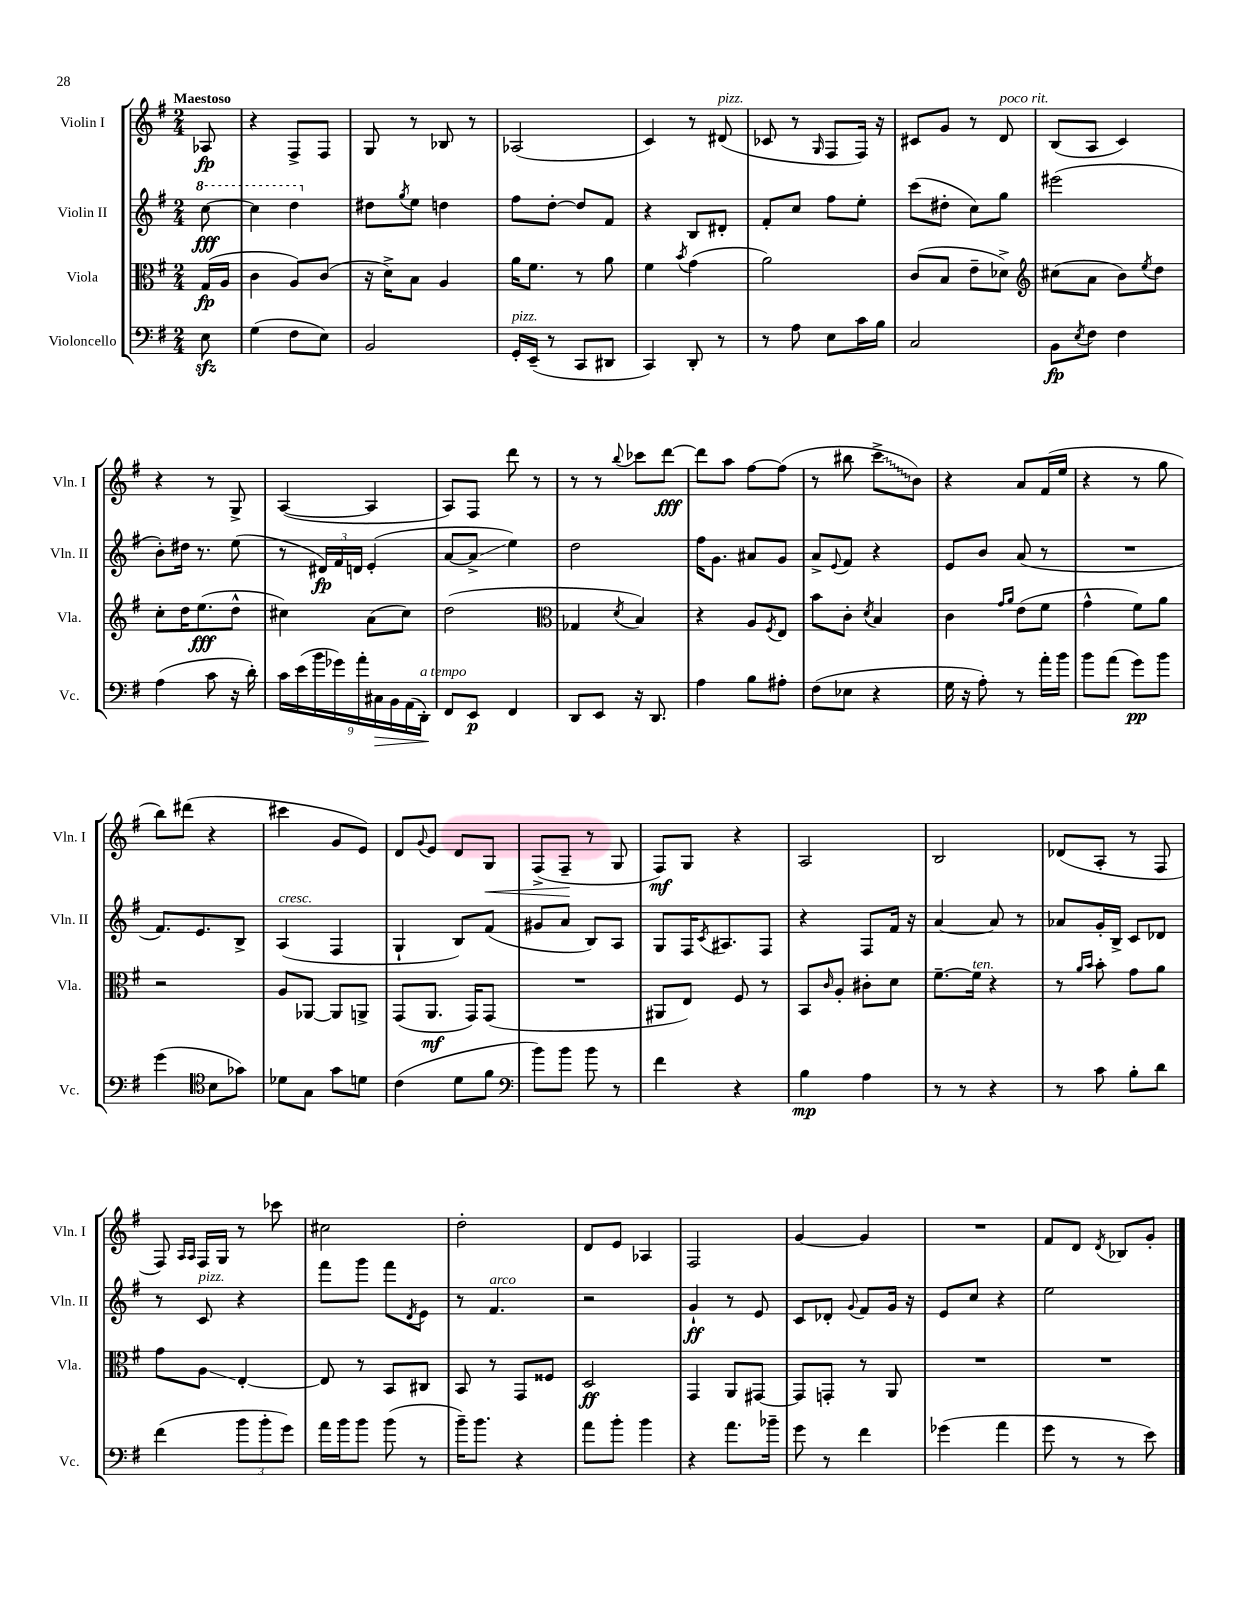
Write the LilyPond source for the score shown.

<<
\new StaffGroup <<
\new Staff = "s0" \with { instrumentName = "Violin I" shortInstrumentName = "Vln. I" } {
    \clef treble \key g \major \numericTimeSignature \time 2/4 \partial 8 \tempo "Maestoso"
    aes8\fp |
    r4 fis8-> fis8 |
    g8 r8 bes8 r8 |
    aes2( |
    c'4) r8 dis'8^\markup { \italic "pizz." }( |
    ces'8 r8 \grace { g16 } fis8 fis16) r16 |
    cis'8 g'8 r8 d'8^\markup { \italic "poco rit." } |
    b8( a8 c'4) |
    r4 r8 g8-> |
    a4~( a4 |
    a8) fis8 d'''8 r8 |
    r8 r8 \appoggiatura { b''8 } ces'''8 d'''8~\fff |
    d'''8 a''8 fis''8~ fis''8( |
    r8 bis''8 \once \override Glissando.style = #'zigzag c'''8->\glissando b'8) |
    r4 a'8 fis'16( e''16 |
    r4 r8 g''8 |
    b''8) dis'''8( r4 |
    cis'''4 g'8 e'8) |
    d'8 \appoggiatura { g'8 } e'8 d'8 g8\< |
    fis8->( fis8--\! r8 g8 |
    fis8\mf) g8 r4 |
    a2 |
    b2 |
    des'8( a8-. r8 fis8 |
    fis8) \grace { a16 a16 } fis16 g16 r8 ces'''8 |
    cis''2 |
    d''2-. |
    d'8 e'8 aes4 |
    fis2 |
    g'4~ g'4 |
    R2 |
    fis'8 d'8 \acciaccatura { d'8 } bes8 g'8-. \bar "|." |
}
\new Staff = "s1" \with { instrumentName = "Violin II" shortInstrumentName = "Vln. II" } {
    \clef treble \key g \major \numericTimeSignature \time 2/4 \partial 8
    \ottava #1 c'''8~\fff |
    c'''4 d'''4 \ottava #0 |
    dis''8 \acciaccatura { g''8 } e''8 d''4 |
    fis''8 d''8~-. d''8 fis'8 |
    r4 b8 dis'8-. |
    fis'8-. c''8 fis''8 e''8-. |
    c'''8( dis''8-. c''8) g''8 |
    eis'''2( |
    b'8-.) dis''16 r8. e''8( |
    r8 \tuplet 3/2 { dis'16\fp) fis'16 d'16 } e'4-.( |
    a'8~ a'8->\glissando e''4) |
    d''2 |
    fis''16 g'8. ais'8 g'8 |
    a'8-> \appoggiatura { e'8 } fis'8 r4 |
    e'8 b'8 a'8( r8 |
    R2 |
    fis'8.) e'8. b8-> |
    a4^\markup { \italic "cresc." }( fis4 |
    g4-! b8) fis'8( |
    gis'8 a'8 b8) a8 |
    g8 fis16 \acciaccatura { c'8 } ais8. fis8 |
    r4 fis8 fis'16 r16 |
    a'4~ a'8 r8 |
    aes'8 g'16-. b16-> c'8 des'8 |
    r8 c'8^\markup { \italic "pizz." } r4 |
    fis'''8 g'''8 fis'''8 \acciaccatura { d'8 } e'8 |
    r8 fis'4.^\markup { \italic "arco" } |
    r2 |
    g'4-!\ff r8 e'8 |
    c'8 des'8-. \appoggiatura { g'8 } fis'8 g'16 r16 |
    e'8 c''8 r4 |
    e''2 \bar "|." |
}
\new Staff = "s2" \with { instrumentName = "Viola" shortInstrumentName = "Vla." } {
    \clef alto \key g \major \numericTimeSignature \time 2/4 \partial 8
    g16\fp( a16 |
    c'4 a8) c'8( |
    r16 d'16->) b8 a4 |
    a'16 fis'8. r8 a'8 |
    fis'4 \acciaccatura { b'8 } g'4( |
    a'2) |
    c'8( b8 e'8-- des'8->) |
    \clef treble cis''8( a'8 b'8) \acciaccatura { e''8 } d''8 |
    c''8-. d''16 e''8.\fff( d''8-^ |
    cis''4) a'8( cis''8) |
    d''2( |
    \clef alto ges4 \acciaccatura { d'8 } b4) |
    r4 a8 \acciaccatura { fis8 } e8 |
    b'8 c'8-. \acciaccatura { d'8 } b4 |
    c'4 \grace { g'16 a'16 } e'8( fis'8 |
    g'4-^ fis'8) a'8 |
    r2 |
    a8 aes,8~ aes,8 a,8-> |
    g,8( a,8.\mf g,16) g,8( |
    R2 |
    ais,8 e8) fis8 r8 |
    b,8 \grace { c'16 } a8-. cis'8-. d'8 |
    fis'8.~-- fis'16^\markup { \italic "ten." } r4 |
    r8 \grace { a'16 b'16 } b'8-. g'8 a'8 |
    g'8 a8\glissando e4~-. |
    e8 r8 b,8 cis8 |
    b,8 r8 g,8 fisis8 |
    d2\ff |
    g,4 a,8 gis,8~ |
    gis,8 g,8-. r8 a,8 |
    R2 |
    R2 \bar "|." |
}
\new Staff = "s3" \with { instrumentName = "Violoncello" shortInstrumentName = "Vc." } {
    \clef bass \key g \major \numericTimeSignature \time 2/4 \partial 8
    e8\sfz |
    g4( fis8 e8) |
    b,2 |
    g,16-.^\markup { \italic "pizz." } e,16--( r8 c,8 dis,8 |
    c,4) d,8-. r8 |
    r8 a8 e8 c'16 b16 |
    c2 |
    b,8\fp \acciaccatura { e8 } fis8 fis4 |
    a4( c'8 r16 d'16-.) |
    \tuplet 9/8 { c'16 e'16( b'16 ges'16) a'16-. cis16\> b,16 a,16( d,16-.\!^\markup { \italic "a tempo" }) } |
    fis,8 e,8\p fis,4 |
    d,8 e,8 r16 d,8. |
    a4 b8 ais8-. |
    fis8( ees8 r4 |
    g16 r16 a8-.) r8 a'16-. b'16 |
    b'8 a'8( g'8\pp) b'8 |
    g'4( \clef tenor b8 ges'8) |
    des'8 g8 g'8 d'8 |
    c'4( d'8 fis'8 |
    \clef bass b'8) b'8 b'8 r8 |
    fis'4 r4 |
    b4\mp a4 |
    r8 r8 r4 |
    r8 c'8 b8-. d'8 |
    fis'4( \tuplet 3/2 { b'8 b'8-. g'8) } |
    a'16 b'16 b'8 b'8( r8 |
    b'16--) b'8. r4 |
    a'8 b'8-. b'4 |
    r4 a'8. bes'16-- |
    g'8 r8 fis'4 |
    ges'4( a'4 |
    g'8 r8 r8 e'8) \bar "|." |
}
>>
>>
\layout { \context { \Score \remove "Bar_number_engraver" } }
